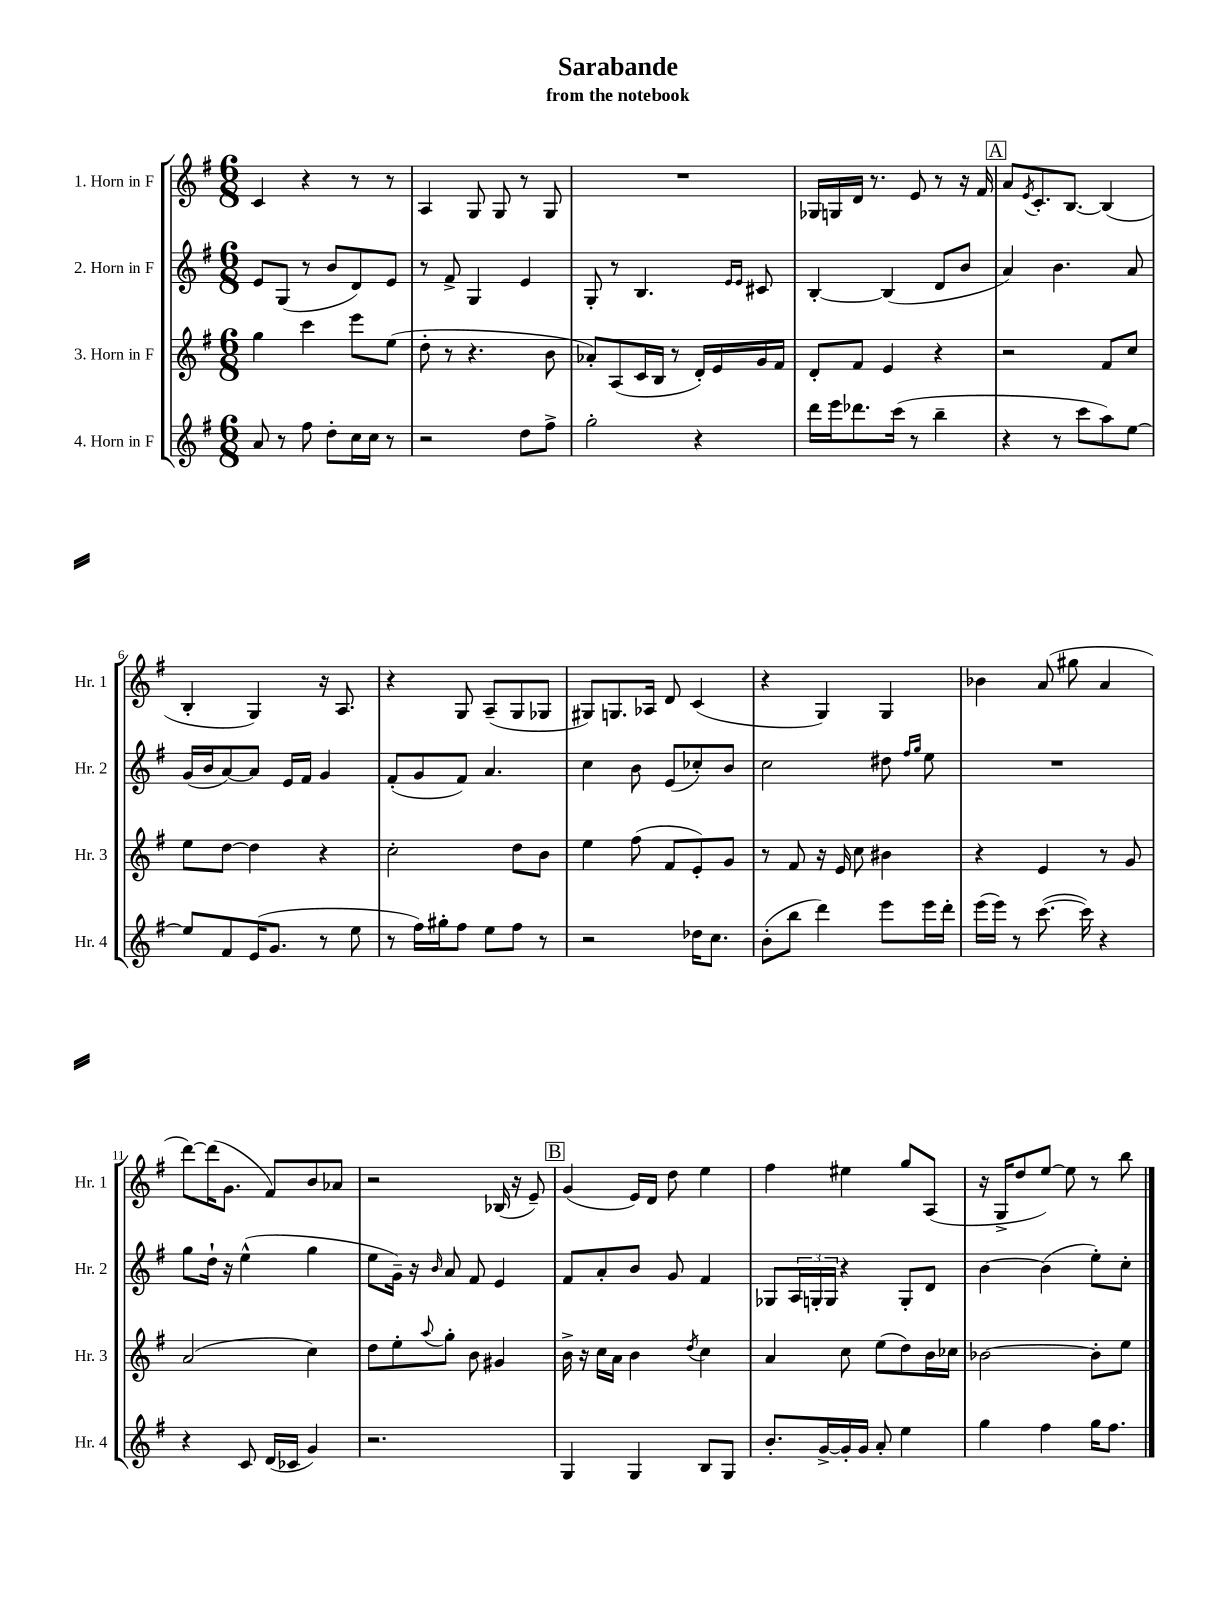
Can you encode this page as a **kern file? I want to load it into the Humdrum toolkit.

**kern	**kern	**kern	**kern
*staff4	*staff3	*staff2	*staff1
*clefG2	*clefG2	*clefG2	*clefG2
*k[f#]	*k[f#]	*k[f#]	*k[f#]
*M6/8	*M6/8	*M6/8	*M6/8
8a	4gg	8e	4c
8r	.	(8G	.
8ff#	4ccc	8r	4r
8dd'	.	8b	.
16cc	8eee	8d)	8r
16cc	.	.	.
8r	(8ee	8e	8r
=	=	=	=
2r	8dd'	8r	4A
.	8r	8f#^	.
.	4.r	4G	8G
.	.	.	8G
8dd	.	4e	8r
8ff#^	8b	.	8G
=	=	=	=
2gg'	8a-')	8G'	2.r
.	(8A	8r	.
.	16c	4.B	.
.	16B	.	.
.	8r	.	.
4r	16d')	.	.
.	16e	.	.
.	.	16qqe	.
.	.	16qqe	.
.	16g	8c#	.
.	16f#	.	.
=	=	=	=
16ddd	8d'	[4B'	16G-
16eee	.	.	16G
8.ddd-	8f#	.	16d
.	.	.	8.r
.	4e	(4B]	.
(16ccc	.	.	.
8r	.	.	8e
4bb~	4r	8d	8r
.	.	8b	16r
.	.	.	16f#
=	=	=	=
4r	2r	4a)	8a
.	.	.	8qe
.	.	.	8.c'
8r	.	4.b	.
.	.	.	[8.B
8ccc	.	.	.
8aa)	8f#	.	(4B]
[8ee	8cc	8a	.
=	=	=	=
8ee]	8ee	(16g	4B'
.	.	16b	.
8f#	[8dd	[8a)	.
(16e	4dd]	8a]	4G)
8.g	.	.	.
.	.	16e	.
.	.	16f#	.
8r	4r	4g	16r
.	.	.	8.A
8ee	.	.	.
=	=	=	=
8r	2cc'	(8f#'	4r
16ff#)	.	8g	.
16gg#'	.	.	.
8ff#	.	8f#)	8G
8ee	.	4.a	(8A~
8ff#	8dd	.	8G
8r	8b	.	8G-
=	=	=	=
2r	4ee	4cc	8G#)
.	.	.	8.G
.	(8ff#	8b	.
.	.	.	16A-
.	8f#	(8e	8d
16dd-	8e')	8cc-')	(4c
8.cc	.	.	.
.	8g	8b	.
=	=	=	=
(8b'	8r	2cc	4r
8bb	8f#	.	.
4ddd)	16r	.	4G)
.	16e	.	.
.	8cc	.	.
8eee	4b#	8dd#	4G
.	.	16qqff#	.
.	.	16qqgg	.
16eee	.	8ee	.
16ddd'	.	.	.
=	=	=	=
(16eee	4r	2.r	4b-
16eee)	.	.	.
8r	.	.	.
([8.ccc	4e	.	(8a
.	.	.	8gg#
16ccc])	.	.	.
4r	8r	.	4a
.	8g	.	.
=	=	=	=
4r	(2a	8gg	[8ddd)
.	.	16dd`	(16ddd]
.	.	16r	8.g
8c	.	(4ee^^	.
(16d	.	.	8f#)
16c-	.	.	.
4g)	4cc)	4gg	8b
.	.	.	8a-
=	=	=	=
2.r	8dd	8ee	2r
.	8ee'	16g~)	.
.	.	16r	.
.	8qqaa	16qqb	.
.	8gg'	8a	.
.	8b	8f#	.
.	4g#	4e	(16B-
.	.	.	16r
.	.	.	8e~)
=	=	=	=
4G	16b^	8f#	(4g
.	16r	.	.
.	16cc	8a'	.
.	16a	.	.
4G	4b	8b	16e)
.	.	.	16d
.	.	8g	8dd
.	8qdd	.	.
8B	4cc	4f#	4ee
8G	.	.	.
=	=	=	=
8.b'	4a	8G-	4ff#
.	.	24A	.
.	.	24G'	.
[16g^	.	.	.
.	.	24G	.
16g']	8cc	4r	4ee#
16g	.	.	.
8a'	(8ee	.	.
4ee	8dd)	8G'	8gg
.	16b	8d	(8A
.	16cc-	.	.
=	=	=	=
4gg	[2b-	[4b	16r
.	.	.	16G^
.	.	.	8dd
4ff#	.	(4b]	[8ee)
.	.	.	8ee]
16gg	8b-']	8ee')	8r
8.ff#	.	.	.
.	8ee	8cc'	8bb
==	==	==	==
*-	*-	*-	*-
